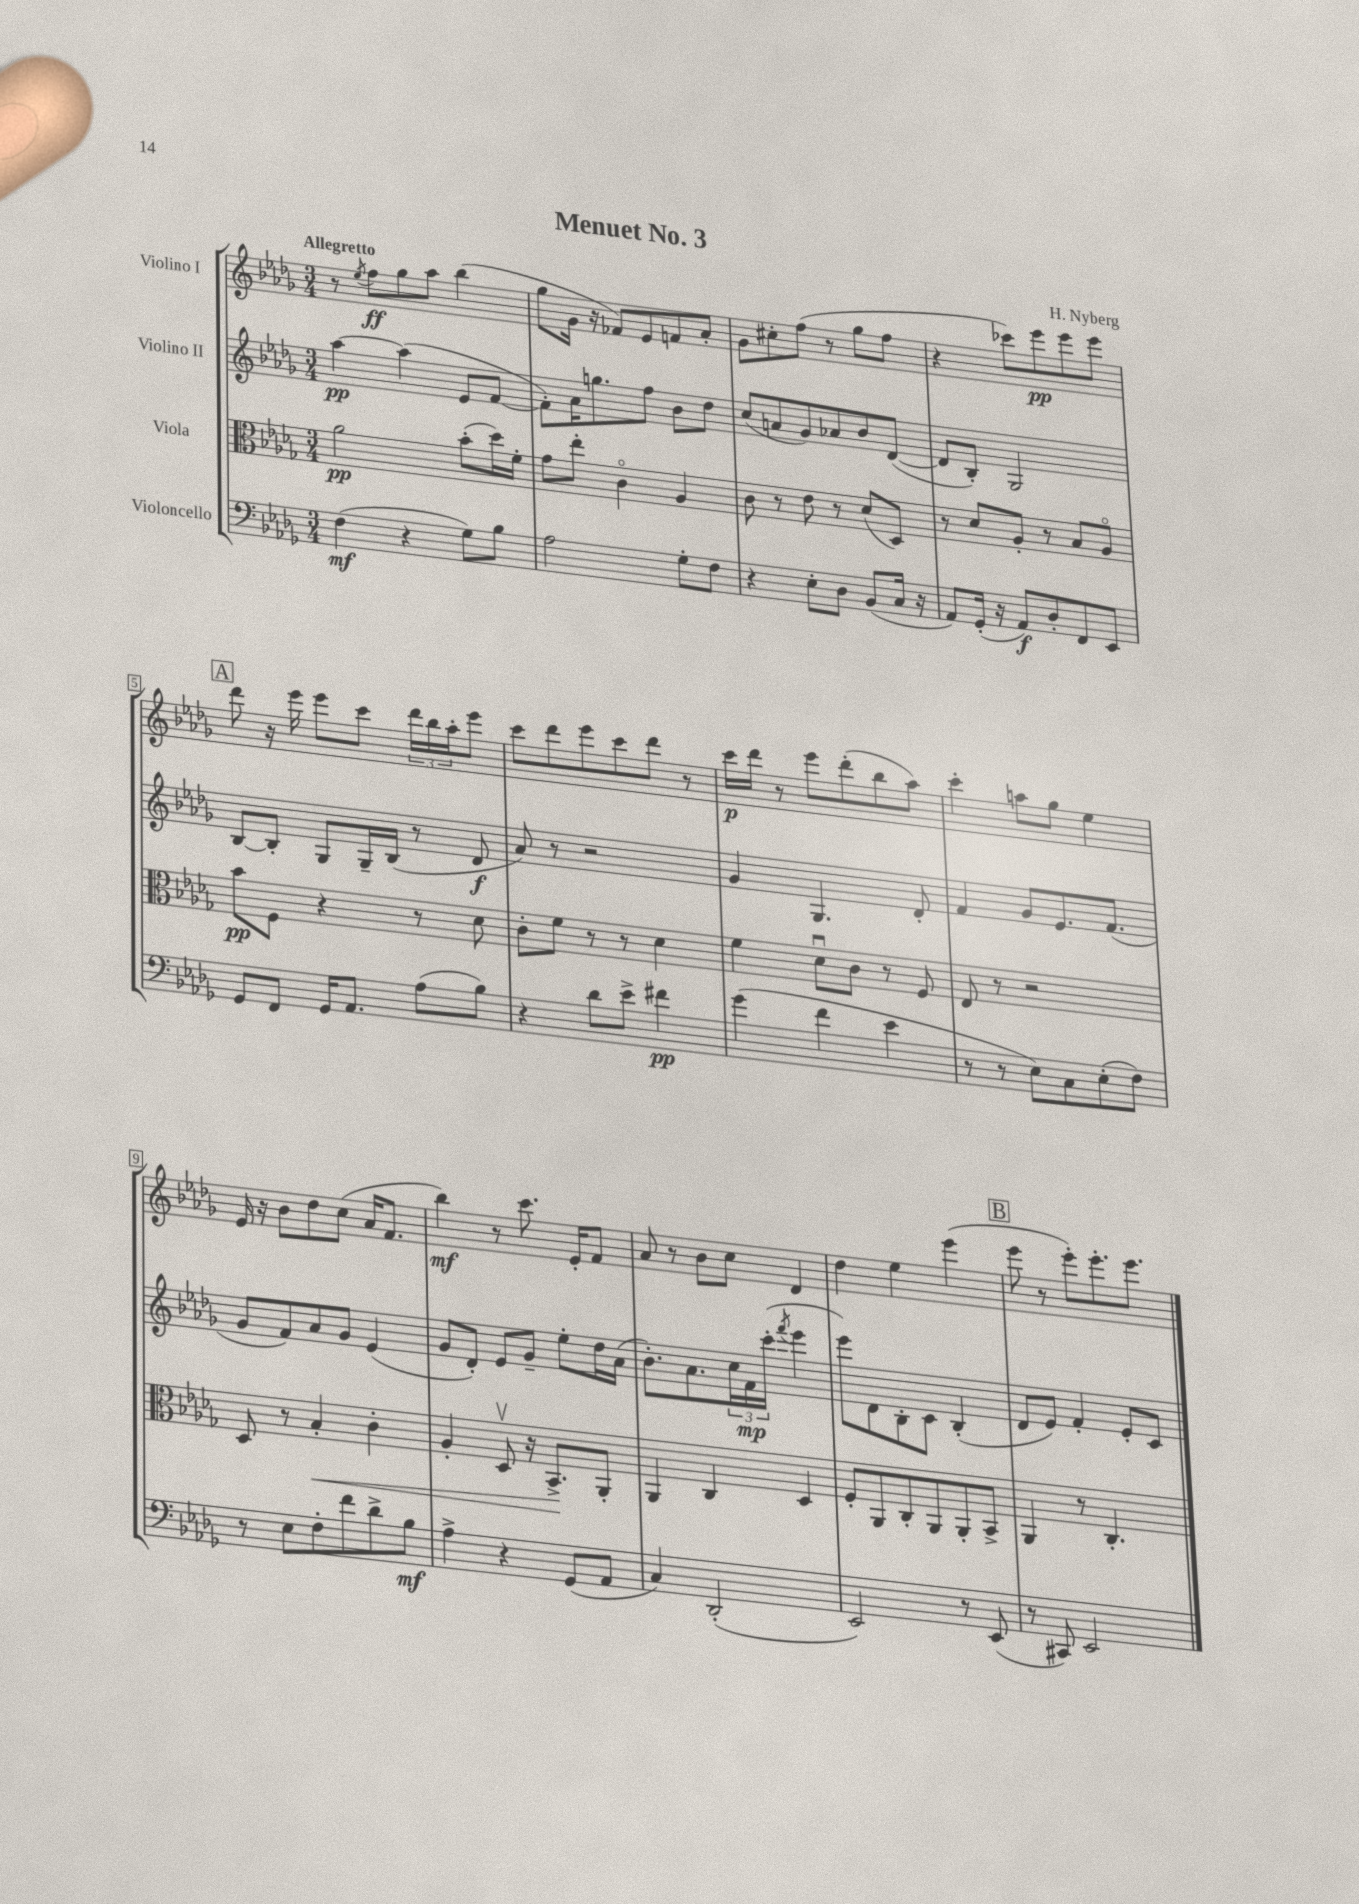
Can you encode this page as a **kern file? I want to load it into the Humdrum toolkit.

**kern	**dynam	**kern	**dynam	**kern	**dynam	**kern	**dynam
*part4	*part4	*part3	*part3	*part2	*part2	*part1	*part1
*staff4	*staff4	*staff3	*staff3	*staff2	*staff2	*staff1	*staff1
*I"Violoncello	*	*I"Viola	*	*I"Violino II	*	*I"Violino I	*
*clefF4	*	*clefC3	*	*clefG2	*	*clefG2	*
*k[b-e-a-d-g-]	*	*k[b-e-a-d-g-]	*	*k[b-e-a-d-g-]	*	*k[b-e-a-d-g-]	*
*M3/4	*	*M3/4	*	*M3/4	*	*M3/4	*
=1	=1	=1	=1	=1	=1	=1	=1
!	!	!	!	!	!	!LO:TX:a:B:t=Allegretto	!
(4F\	mf	2a-\	pp	[4aa-\	pp	8r	.
.	.	.	.	.	.	8qee-/	.
.	.	.	.	.	.	8ff\L	ff
4r	.	.	.	(4aa-\]	.	8gg-\	.
.	.	.	.	.	.	8aa-\J	.
8G-\L)	.	(8b-'\L	.	8e-/L	.	(4bb-\	.
8B-\J	.	16dd-\L)	.	[8f/J	.	.	.
.	.	16f'\JJ	.	.	.	.	.
=2	=2	=2	=2	=2	=2	=2	=2
2A-\	.	8g-\L	.	8f'\L])	.	8gg-\L	.
.	.	8ee-'\J	.	16a-\K	.	16g-\Jk	.
.	.	.	.	8.ggn\	.	16r	.
.	.	4c\	.	.	.	8f-X/L)	.
.	.	.	.	8ff\J	.	8e-/	.
8G-'\L	.	4A-/	.	8b-\L	.	8fn/	.
8F\J	.	.	.	8dd-\J	.	8a-'/J	.
=3	=3	=3	=3	=3	=3	=3	=3
4r	.	8c\	.	(8cc/L	.	8g-\L	.
.	.	8r	.	8an/	.	8cc#X'\	.
8E-'\L	.	8e-\	.	8g-/)	.	(8ff\J	.
8D-\J	.	8r	.	8a-X/	.	8r	.
(8BB-/L	.	(8d-/L	.	8b-/	.	8gg-\L	.
16C/Jk	.	8D-/J)	.	([8d-/J	.	8ff\J	.
16r	.	.	.	.	.	.	.
=4	=4	=4	=4	=4	=4	=4	=4
8AA-/L)	.	8r	.	8d-/L]	.	4r	.
(16GG-'/Jk	.	8d-/L	.	8B-'/J)	.	.	.
16r	.	.	.	.	.	.	.
8AA-/L)	f	8A-'/J	.	2G-/	.	8ccc-X\L)	.
8D-'/	.	8r	.	.	.	8eee-\	pp
8FF/	.	8B-/L	.	.	.	8eee-\	.
8EE-/J	.	8A-/J	.	.	.	8eee-\J	.
!!LO:LB:g=z
!!LO:REH:place=s1:t=A
=5	=5	=5	=5	=5	=5	=5	=5
8GG-/L	.	8b-\L	pp	[8B-/L	.	8ddd-\	.
8FF/J	.	8F\J	.	8B-'/J]	.	16r	.
.	.	.	.	.	.	16eee-\	.
16GG-/KL	.	4r	.	8G-/L	.	8eee-\L	.
8.AA-/J	.	.	.	.	.	.	.
.	.	.	.	16G-~/L	.	8ccc\J	.
.	.	.	.	(16B-/JJ	.	.	.
(8A-\L	.	8r	.	8r	.	24ddd-\LL	.
.	.	.	.	.	.	24bb-\	.
.	.	.	.	.	.	24aa-'\J	.
8B-\J)	.	8d-\	.	8d-/	f	8eee-\J	.
=6	=6	=6	=6	=6	=6	=6	=6
4r	.	8c'\L	.	8a-/)	.	8ccc\L	.
.	.	8f\J	.	8r	.	8ddd-\	.
8d-\L	.	8r	.	2r	.	8eee-\	.
8e-^\J	.	8r	.	.	.	8ccc\	.
4f#X\	pp	4d-\	.	.	.	8ddd-\J	.
.	.	.	.	.	.	8r	.
=7	=7	=7	=7	=7	=7	=7	=7
(4g-\	.	4f\	.	4g-/	.	16ccc\LL	p
.	.	.	.	.	.	16ddd-\JJ	.
.	.	.	.	.	.	8r	.
4f\	.	8d-u\L	.	4.G-/	.	8eee-\L	.
.	.	8c\J	.	.	.	(8ddd-'\	.
4e-\	.	8r	.	.	.	8bb-\	.
.	.	8F/	.	8d-'/	.	8aa-\J)	.
=8	=8	=8	=8	=8	=8	=8	=8
8r	.	8E-/	.	4f/	.	4ccc'\	.
8r	.	8r	.	.	.	.	.
8E-\L)	.	2r	.	8g-/L	.	8aan\L	.
8C\	.	.	.	8.e-/	.	8gg-\J	.
(8E-'\	.	.	.	.	.	4ee-\	.
.	.	.	.	(8.f/J	.	.	.
8F\J)	.	.	.	.	.	.	.
!!LO:LB:g=z
=9	=9	=9	=9	=9	=9	=9	=9
8r	.	8D-/	.	8g-/L	.	16e-/	.
.	.	.	.	.	.	16r	.
8E-\L	.	8r	.	8f/)	.	8b-\L	.
!	!	!	!LO:HP:b	!	!	!	!
8F'\	.	4B-'/	<	8a-/	.	8dd-\	.
8f\	.	.	.	8g-/J	.	(8cc\J	.
8d-^\	.	4c'\	.	(4e-/	.	16a-/KL	.
.	.	.	.	.	.	8.f/J	.
8B-\J	mf	.	.	.	.	.	.
=10	=10	=10	=10	=10	=10	=10	=10
4A-^\	.	4A-'/	.	8g-/L	.	4bb-\)	mf
.	.	.	.	8d-'/J)	.	.	.
4r	.	8D-v/	.	8e-/L	.	8r	.
.	.	16r	.	8g-~/J	.	8.ccc\	.
.	.	8.BB-^/L	.	.	.	.	.
(8GG-/L	.	.	.	8ee-'\L	.	.	.
.	.	.	.	.	.	16e-'/KL	.
8AA-/J	.	8AA-'/J	[	16dd-\L	.	8f/J	.
.	.	.	.	(16a-\JJ	.	.	.
=11	=11	=11	=11	=11	=11	=11	=11
4C/)	.	4AA-/	.	8.b-'\L)	.	8a-/	.
.	.	.	.	.	.	8r	.
.	.	.	.	8.a-\	.	.	.
(2DD-'/	.	4C/	.	.	.	8b-\L	.
.	.	.	.	24cc\L	.	8cc\J	.
.	.	.	.	24f\	mp	.	.
.	.	.	.	(24ccc'\JJ	.	.	.
.	.	.	.	8qfff/	.	.	.
.	.	4D-/	.	4eee-\	.	4d-/	.
=12	=12	=12	=12	=12	=12	=12	=12
2EE-/)	.	8F'/L	.	8eee-\L)	.	4dd-\	.
.	.	8AA-/	.	8d-\	.	.	.
.	.	8C'/	.	8B-'\	.	4ee-\	.
.	.	8AA-/	.	8c\J	.	.	.
8r	.	8AA-'/	.	(4B-'/	.	(4eee-\	.
(8EE-/	.	8BB-^/J	.	.	.	.	.
!!LO:REH:place=s1:t=B
=13	=13	=13	=13	=13	=13	=13	=13
8r	.	4AA-/	.	8d-/L	.	8eee-\	.
8CC#X/)	.	.	.	8e-/J)	.	8r	.
2EE-/	.	8r	.	4f'/	.	8eee-'\L)	.
.	.	4.C'/	.	.	.	8.eee-'\	.
.	.	.	.	8e-'/L	.	.	.
.	.	.	.	.	.	8.eee-\J	.
.	.	.	.	8c/J	.	.	.
==	==	==	==	==	==	==	==
*-	*-	*-	*-	*-	*-	*-	*-
